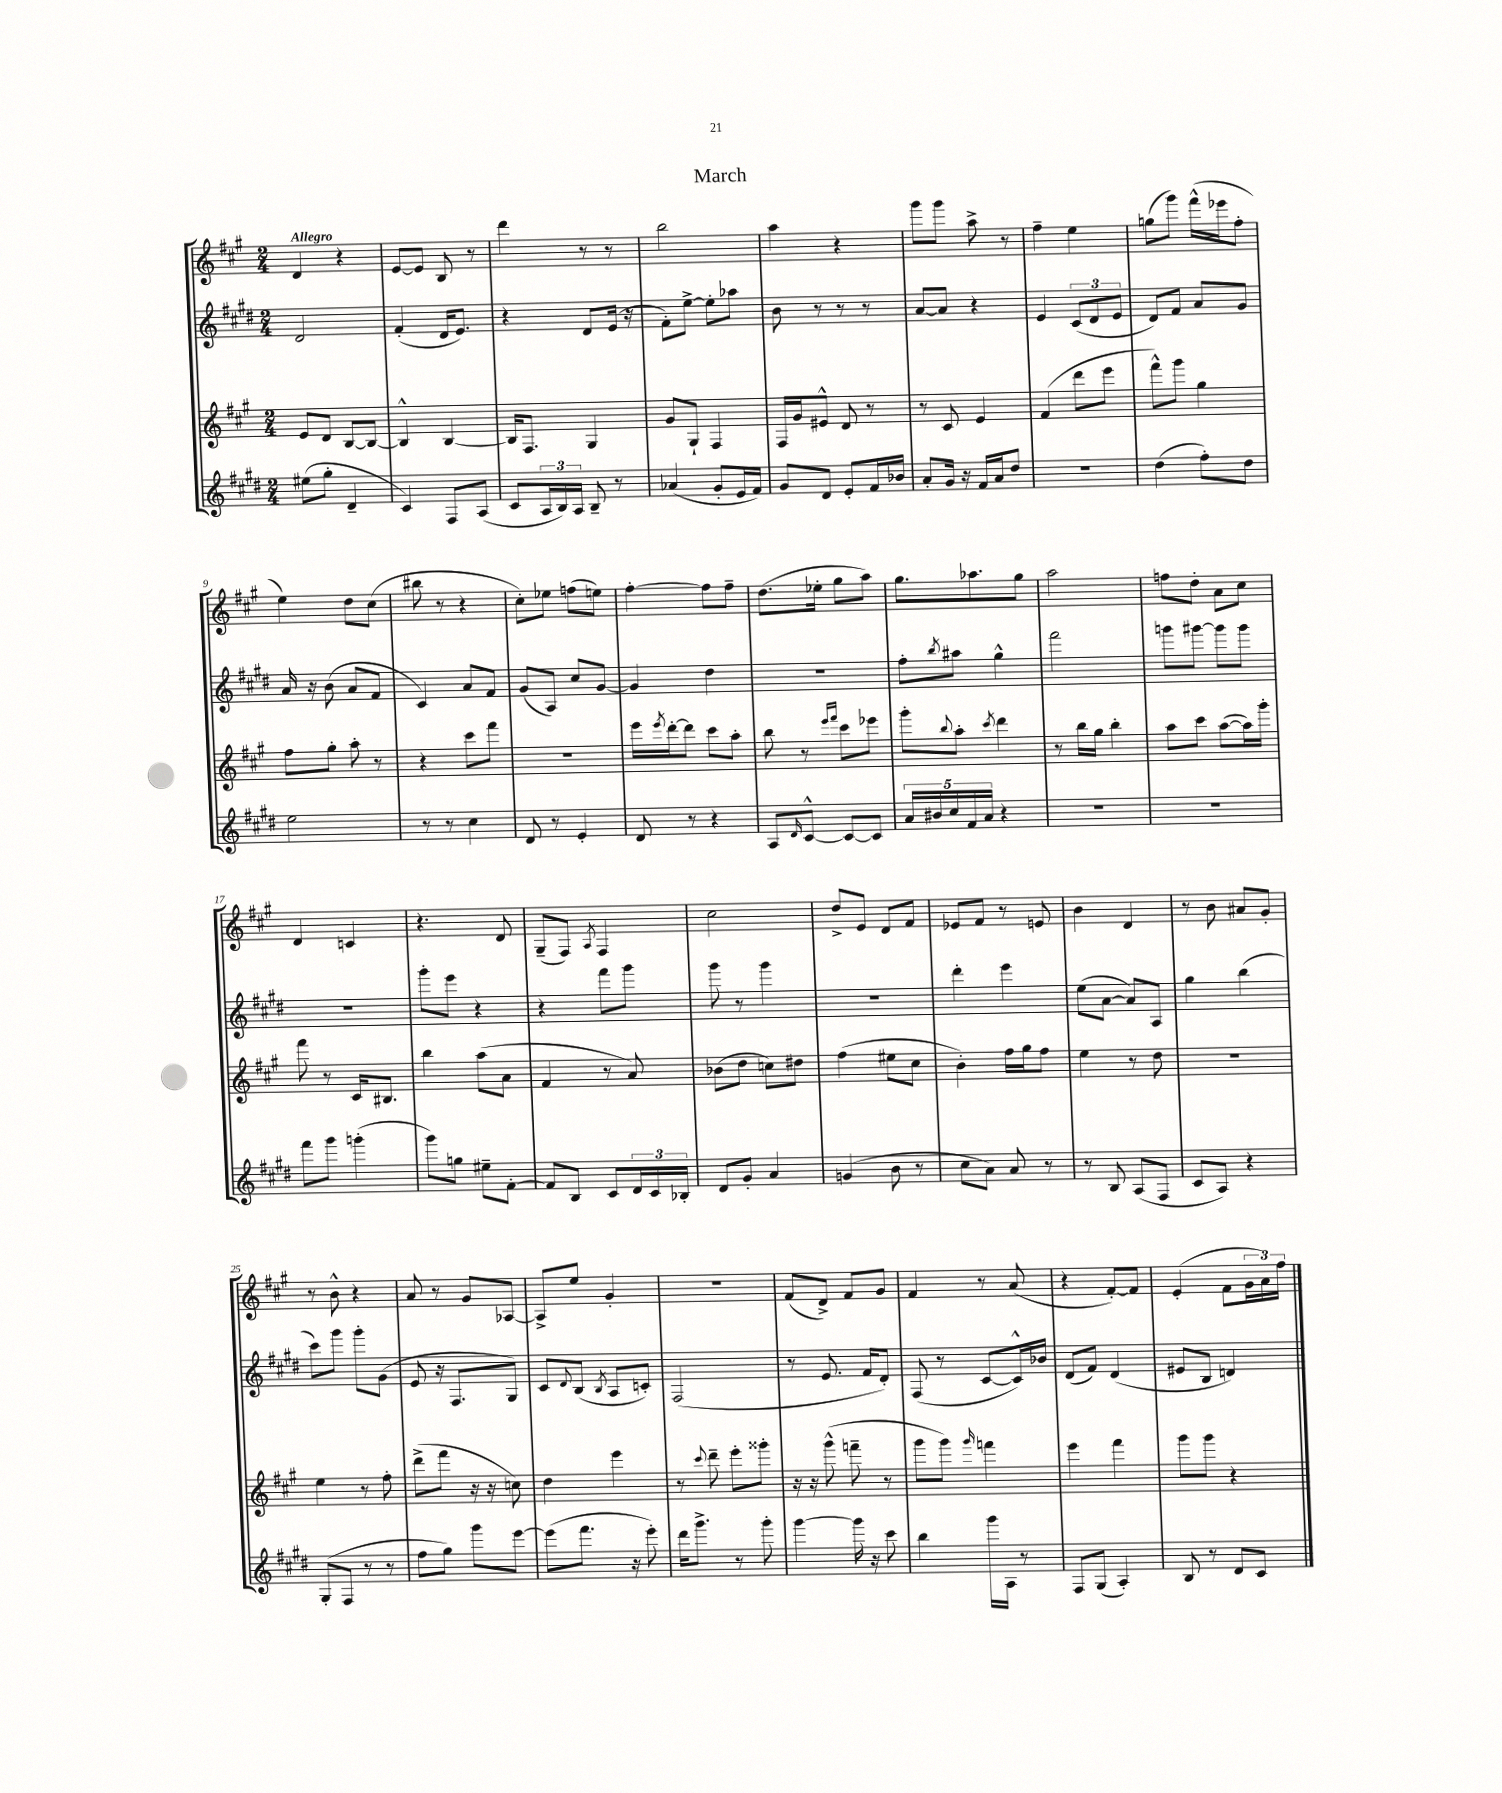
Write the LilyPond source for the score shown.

\header { title = "March" }
<<
\new StaffGroup <<
\new Staff = "s0" {
    \clef treble \key a \major \numericTimeSignature \time 2/4 \tempo "Allegro"
    d'4 r4 |
    e'8~ e'8 b8 r8 |
    d'''4 r8 r8 |
    b''2 |
    a''4 r4 |
    gis'''8 gis'''8 a''8-> r8 |
    fis''4-- e''4 |
    g''8( gis'''8) fis'''16-^( ees'''16 fis''8-. |
    e''4) d''8 cis''8( |
    bis''8 r8 r4 |
    cis''8-.) ees''8 f''8( e''8) |
    fis''4~-. fis''8 fis''8-- |
    d''8.( ees''16-. gis''8 a''8) |
    gis''8. aes''8. gis''8 |
    a''2 |
    f''8 d''8-. a'8 cis''8 |
    d'4 c'4 |
    r4. d'8 |
    gis8--( fis8) \acciaccatura { a8 } fis4 |
    cis''2 |
    d''8-> e'8 d'8 fis'8 |
    ees'8 fis'8 r8 e'8 |
    b'4 d'4 |
    r8 b'8 ais'8 gis'8-. |
    r8 b'8-^ r4 |
    a'8 r8 gis'8 aes8~ |
    aes8-> e''8 gis'4-. |
    R2 |
    fis'8( d'8->) fis'8 gis'8 |
    fis'4 r8 a'8( |
    r4 fis'8~-.) fis'8 |
    e'4-.( fis'8 \tuplet 3/2 { gis'16 a'16) fis''16 } \bar "|." |
}
\new Staff = "s1" {
    \clef treble \key e \major \numericTimeSignature \time 2/4
    dis'2 |
    fis'4-.( dis'16 e'8.) |
    r4 dis'8 e'16( r16 |
    fis'8-.) e''8~-> e''8-. aes''8 |
    b'8 r8 r8 r8 |
    a'8~ a'8 r4 |
    e'4 \tuplet 3/2 { cis'8( dis'8 e'8 } |
    dis'8) fis'8 a'8 gis'8 |
    a'16 r16 b'8( a'8 fis'8 |
    cis'4) a'8 fis'8 |
    gis'8( a8) cis''8 gis'8~ |
    gis'4 dis''4 |
    r2 |
    fis''8-. \acciaccatura { b''8 } ais''8 gis''4-^ |
    fis'''2 |
    g'''8 gis'''8~ gis'''8 gis'''8 |
    r2 |
    gis'''8-. e'''8 r4 |
    r4 fis'''8 gis'''8 |
    gis'''8 r8 gis'''4 |
    R2 |
    dis'''4-. e'''4 |
    e''8( a'8~ a'8) a8 |
    gis''4 b''4( |
    cis'''8) gis'''8 gis'''8-. gis'8( |
    e'8 r16 fis8. gis8) |
    cis'8 \appoggiatura { dis'8 } b8( \acciaccatura { b8 } a8 c'8-.) |
    fis2( |
    r8 e'8. fis'16 dis'8-.) |
    fis8( r8 cis'8~ cis'16-^) bes'16 |
    dis'8( fis'8) dis'4( |
    eis'8 b8 d'4) \bar "|." |
}
\new Staff = "s2" {
    \clef treble \key a \major \numericTimeSignature \time 2/4
    e'8 d'8 b8~ b8~ |
    b4-^ b4~ |
    b16 fis8. gis4 |
    gis'8 gis8-! fis4 |
    fis16 gis'16 eis'8-^ d'8 r8 |
    r8 cis'8 e'4 |
    fis'4( d'''8 e'''8 |
    fis'''8-^) gis'''8 gis''4 |
    fis''8 gis''8-. a''8-. r8 |
    r4 cis'''8 fis'''8 |
    r2 |
    e'''16 \acciaccatura { e'''8 } d'''16~-. d'''8 cis'''8 a''8-. |
    b''8 r8 \grace { e'''16 fis'''16 } cis'''8 ees'''8 |
    gis'''8-. \appoggiatura { b''8 } a''8-. \acciaccatura { cis'''8 } d'''4 |
    r8 b''16 gis''16 b''4-. |
    a''8 cis'''8 a''8~( a''16) gis'''16-. |
    fis'''8 r8 cis'16 bis8. |
    b''4 a''8( a'8 |
    fis'4 r8 a'8) |
    bes'8( d''8 c''8) dis''8 |
    fis''4( eis''8 cis''8 |
    b'4-.) fis''16 gis''16 fis''8 |
    e''4 r8 d''8 |
    r2 |
    e''4 r8 fis''8-. |
    d'''8->( fis'''8 r16 r16 c''8) |
    d''4 e'''4 |
    r8 \appoggiatura { cis'''8 } d'''8-- e'''8-. gisis'''8-. |
    r16 r16 gis'''8-^( f'''8-- r8 |
    gis'''8 gis'''8) \grace { gis'''16 } f'''4 |
    e'''4 fis'''4 |
    gis'''8 gis'''8 r4 \bar "|." |
}
\new Staff = "s3" {
    \clef treble \key e \major \numericTimeSignature \time 2/4
    eis''8( gis''8-. dis'4-- |
    cis'4) fis8 a8( |
    cis'8 \tuplet 3/2 { a16 b16) a16 } b8-- r8 |
    aes'4( gis'8-. e'16 fis'16) |
    gis'8 dis'8 e'8-. fis'16 bes'16 |
    a'8-. gis'16 r16 fis'16 a'16 dis''8 |
    R2 |
    dis''4( fis''8-.) dis''8 |
    e''2 |
    r8 r8 cis''4 |
    dis'8 r8 e'4-. |
    dis'8 r8 r4 |
    a8 \grace { dis'16 } cis'8~-^ cis'8~ cis'8 |
    \tuplet 5/4 { a'16 bis'16 cis''16 fis'16 a'16 } r4 |
    R2 |
    R2 |
    fis'''8 gis'''8 g'''4-.( |
    gis'''8) g''8 eis''8-- fis'8~-. |
    fis'8 b8 cis'8 \tuplet 3/2 { dis'16 cis'16 bes16-. } |
    dis'8 gis'8-. a'4 |
    g'4( b'8 r8 |
    cis''8 a'8) a'8 r8 |
    r8 b8 a8( fis8 |
    cis'8 a8) r4 |
    gis8-.( fis8 r8 r8 |
    fis''8 gis''8) gis'''8 e'''8~ |
    e'''8( fis'''8. r16 e'''8-.) |
    dis'''16 gis'''8.-> r8 gis'''8-. |
    gis'''4~ gis'''16 r16 cis'''8 |
    b''4 gis'''16 a16 r8 |
    fis8 gis8( a4-.) |
    b8 r8 dis'8 cis'8 \bar "|." |
}
>>
>>
